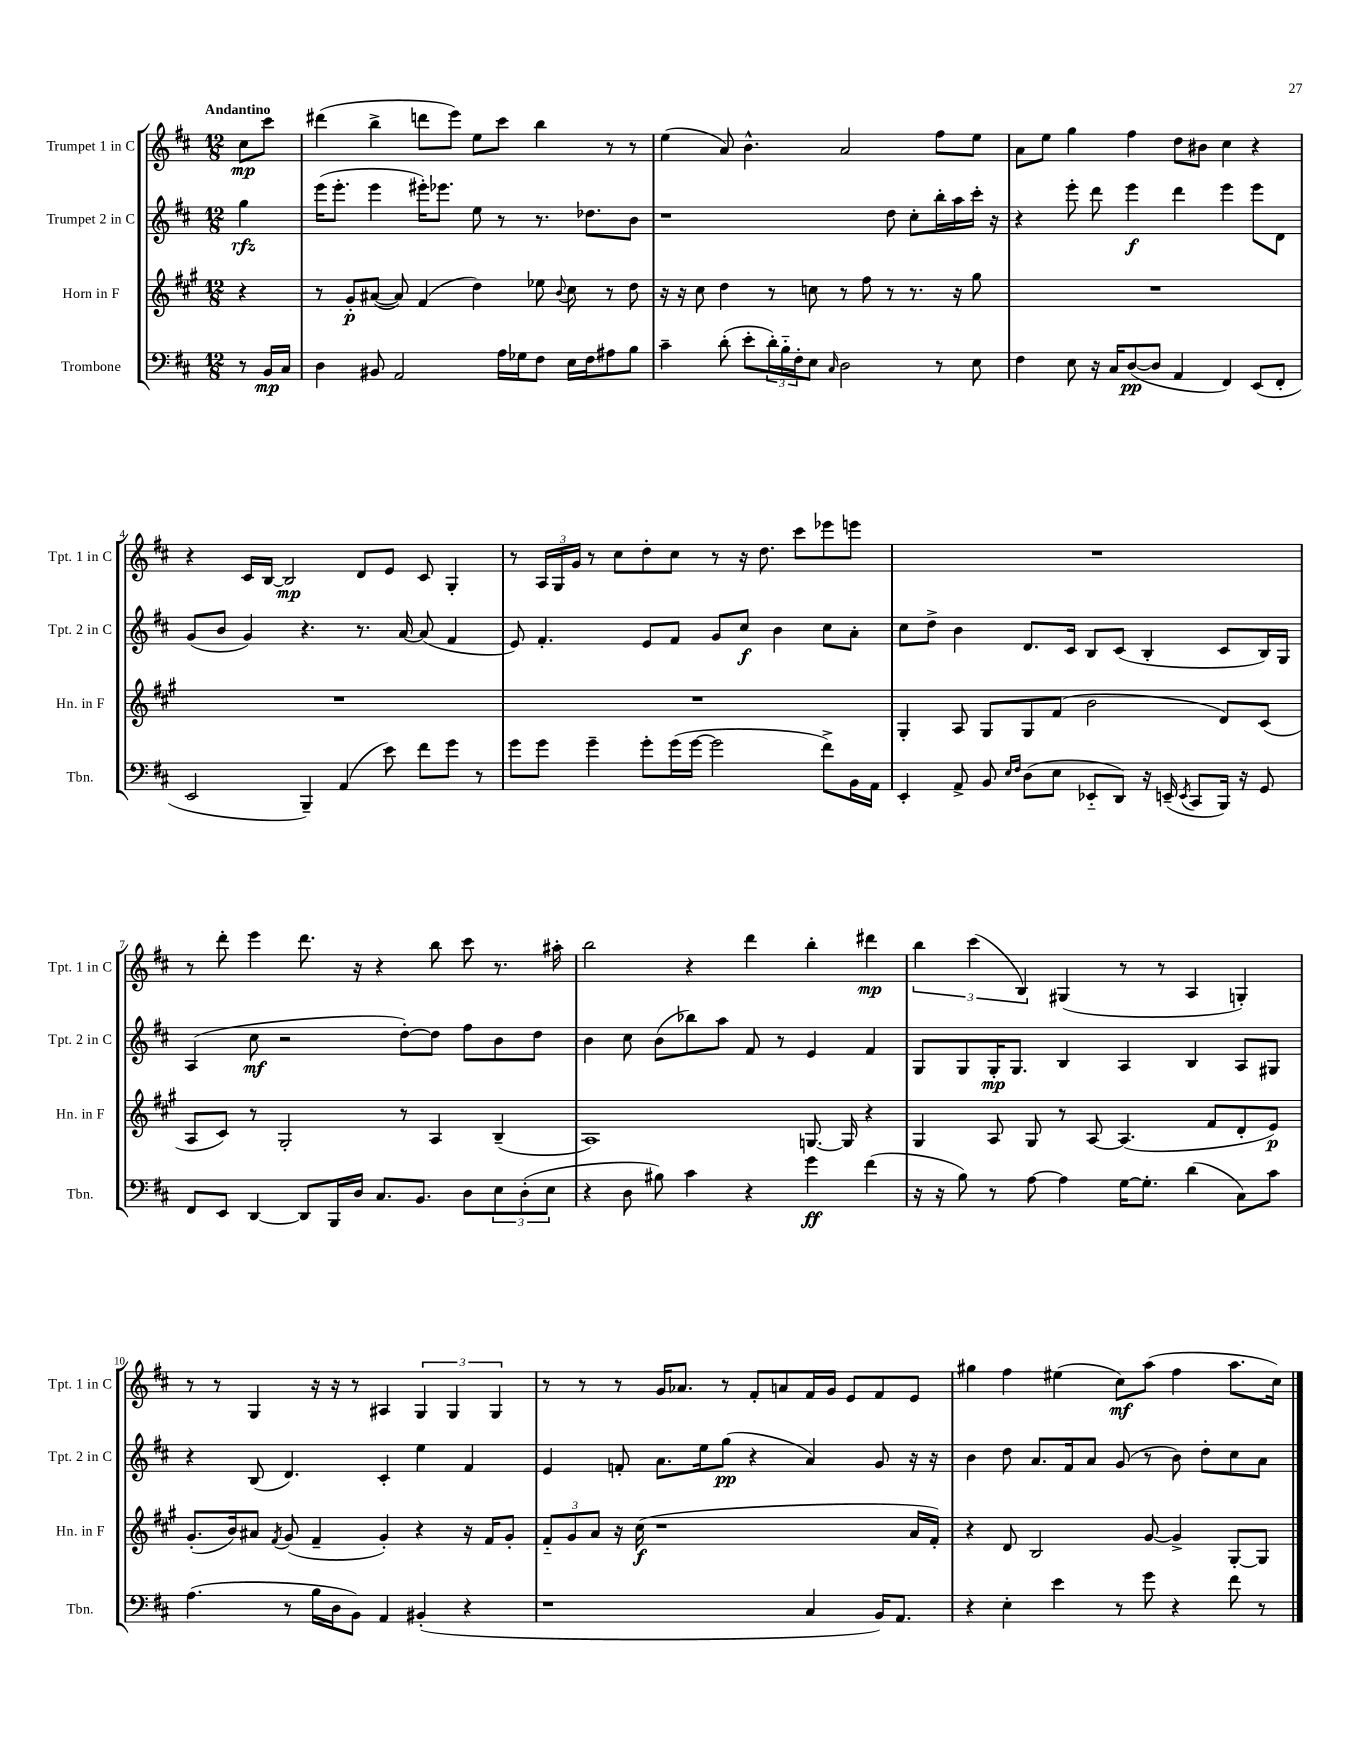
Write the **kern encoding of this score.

**kern	**dynam	**kern	**dynam	**kern	**dynam	**kern	**dynam
*part4	*part4	*part3	*part3	*part2	*part2	*part1	*part1
*staff4	*staff4	*staff3	*staff3	*staff2	*staff2	*staff1	*staff1
*I"Trombone	*	*I"Horn in F	*	*I"Trumpet 2 in C	*	*I"Trumpet 1 in C	*
*I'Tbn.	*	*I'Hn. in F	*	*I'Tpt. 2 in C	*	*I'Tpt. 1 in C	*
*clefF4	*	*clefG2	*	*clefG2	*	*clefG2	*
*k[f#c#]	*	*k[f#c#g#]	*	*k[f#c#]	*	*k[f#c#]	*
*M12/8	*	*M12/8	*	*M12/8	*	*M12/8	*
=	=	=	=	=	=	=	=
!	!	!	!	!	!	!LO:TX:a:B:t=Andantino	!
8r	.	4r	.	4gg\	rfz	8cc#\L	mp
16BB/LL	mp	.	.	.	.	8ccc#\J	.
16C#/JJ	.	.	.	.	.	.	.
=1	=1	=1	=1	=1	=1	=1	=1
4D\	.	8r	.	(16eee\KL	.	(4ddd#X\	.
.	.	.	.	8.eee'\J	.	.	.
.	.	8g#'/L	p	.	.	.	.
8BB#X/	.	([8a#X/J	.	4eee\	.	4bb^\	.
2AA/	.	8a#/])	.	.	.	.	.
.	.	(4f#/	.	16eee#X'\KL)	.	8dddn\L	.
.	.	.	.	8.eee-X\J	.	.	.
.	.	.	.	.	.	8eee\J)	.
.	.	4dd\)	.	8ee\	.	8ee\L	.
16A\LL	.	.	.	8r	.	8ccc#\J	.
16G-X\J	.	.	.	.	.	.	.
8F#\J	.	8ee-X\	.	8.r	.	4bb\	.
.	.	8qqb/	.	.	.	.	.
16E\LL	.	8cc#\	.	.	.	.	.
16F#\J	.	.	.	8.dd-X\L	.	.	.
8A#X\	.	8r	.	.	.	8r	.
8B\J	.	8dd\	.	8b\J	.	8r	.
=2	=2	=2	=2	=2	=2	=2	=2
4c#~\	.	16r	.	1r	.	(4ee\	.
.	.	16r	.	.	.	.	.
.	.	8cc#\	.	.	.	.	.
(8d'\	.	4dd\	.	.	.	8a/)	.
8e'\L	.	.	.	.	.	4.b^^\	.
24d'\L)	.	8r	.	.	.	.	.
24B\	.	.	.	.	.	.	.
24F#'\J	.	.	.	.	.	.	.
8E\J	.	8ccn\	.	.	.	.	.
16qqC#/	.	.	.	.	.	.	.
2D\	.	8r	.	.	.	2a/	.
.	.	8ff#\	.	.	.	.	.
.	.	8r	.	8dd\	.	.	.
.	.	8.r	.	8cc#'\L	.	.	.
8r	.	.	.	16bb'\L	.	8ff#\L	.
.	.	16r	.	16aa\	.	.	.
8E\	.	8gg#\	.	16ccc#'\JJ	.	8ee\J	.
.	.	.	.	16r	.	.	.
=3	=3	=3	=3	=3	=3	=3	=3
4F#\	.	1.r	.	4r	.	8a\L	.
.	.	.	.	.	.	8ee\J	.
8E\	.	.	.	8eee'\	.	4gg\	.
16r	.	.	.	8ddd\	.	.	.
16C#/KL	.	.	.	.	.	.	.
([8D/	pp	.	.	4eee\	f	4ff#\	.
8D/J]	.	.	.	.	.	.	.
4AA/	.	.	.	4ddd\	.	8dd\L	.
.	.	.	.	.	.	8b#X\J	.
4FF#/)	.	.	.	4eee\	.	4cc#\	.
(8EE/L	.	.	.	8eee\L	.	4r	.
8FF#'/J	.	.	.	8d\J	.	.	.
!!LO:LB:g=z
=4	=4	=4	=4	=4	=4	=4	=4
2EE/	.	1.r	.	(8g/L	.	4r	.
.	.	.	.	8b/J	.	.	.
.	.	.	.	4g/)	.	16c#/LL	.
.	.	.	.	.	.	[16B/JJ	.
.	.	.	.	.	.	2B/]	mp
4BBB~/)	.	.	.	4.r	.	.	.
(4AA/	.	.	.	.	.	.	.
.	.	.	.	8.r	.	8d/L	.
8e\)	.	.	.	.	.	8e/J	.
.	.	.	.	[16a/	.	.	.
8f#\L	.	.	.	(8a/]	.	8c#/	.
8g\J	.	.	.	4f#/	.	4G'/	.
8r	.	.	.	.	.	.	.
=5	=5	=5	=5	=5	=5	=5	=5
8g\L	.	1.r	.	8e/)	.	8r	.
8g\J	.	.	.	4.f#'/	.	24A/LL	.
.	.	.	.	.	.	24G/	.
.	.	.	.	.	.	24g/JJ	.
4g~\	.	.	.	.	.	8r	.
.	.	.	.	.	.	8cc#\L	.
8g'\L	.	.	.	8e/L	.	8dd'\	.
(16g\L	.	.	.	8f#/J	.	8cc#\J	.
[16g\JJ	.	.	.	.	.	.	.
2g\]	.	.	.	8g/L	.	8r	.
.	.	.	.	8cc#/J	f	16r	.
.	.	.	.	.	.	8.dd\	.
.	.	.	.	4b\	.	.	.
.	.	.	.	.	.	8ccc#\L	.
8f#^\L)	.	.	.	8cc#\L	.	8eee-X\	.
16BB\L	.	.	.	8a'\J	.	8eeen\J	.
16AA\JJ	.	.	.	.	.	.	.
=6	=6	=6	=6	=6	=6	=6	=6
4EE'/	.	4G#'/	.	8cc#\L	.	1.r	.
.	.	.	.	8dd^\J	.	.	.
8AA^/	.	8A/	.	4b\	.	.	.
8BB/	.	8G#/L	.	.	.	.	.
16qqE/LL	.	.	.	.	.	.	.
16qqF#/JJ	.	.	.	.	.	.	.
(8D\L	.	8G#/	.	8.d/L	.	.	.
8E\J	.	(8f#/J	.	.	.	.	.
.	.	.	.	16c#/Jk	.	.	.
8EE-X/L	.	2b\	.	8B/L	.	.	.
8DD/J)	.	.	.	(8c#/J	.	.	.
16r	.	.	.	4B'/	.	.	.
(16EEn~/	.	.	.	.	.	.	.
8qEE/	.	.	.	.	.	.	.
8CC#/L	.	.	.	.	.	.	.
16BBB/Jk)	.	8d/L)	.	8c#/L	.	.	.
16r	.	.	.	.	.	.	.
8GG/	.	(8c#/J	.	16B/L)	.	.	.
.	.	.	.	16G/JJ	.	.	.
!!LO:LB:g=z
=7	=7	=7	=7	=7	=7	=7	=7
8FF#/L	.	8A/L	.	(4A/	.	8r	.
8EE/J	.	8c#/J)	.	.	.	8ddd'\	.
[4DD/	.	8r	.	8cc#\	mf	4eee\	.
.	.	2G#'/	.	2r	.	.	.
8DD/L]	.	.	.	.	.	8.ddd\	.
16BBB/L	.	.	.	.	.	.	.
16D/JJ	.	.	.	.	.	16r	.
8.C#/L	.	.	.	.	.	4r	.
.	.	8r	.	[8dd'\L)	.	.	.
8.BB/J	.	.	.	.	.	.	.
.	.	4A/	.	8dd\J]	.	8bb\	.
8D\L	.	.	.	8ff#\L	.	8ccc#\	.
12E\	.	(4B~/	.	8b\	.	8.r	.
(12D'\	.	.	.	.	.	.	.
.	.	.	.	8dd\J	.	.	.
12E\J	.	.	.	.	.	.	.
.	.	.	.	.	.	16aa#X'\	.
=8	=8	=8	=8	=8	=8	=8	=8
4r	.	1A)	.	4b\	.	2bb\	.
8D\	.	.	.	8cc#\	.	.	.
8B#X\)	.	.	.	(8b\L	.	.	.
4c#\	.	.	.	8bb-X\)	.	4r	.
.	.	.	.	8aa\J	.	.	.
4r	.	.	.	8f#/	.	4ddd\	.
.	.	.	.	8r	.	.	.
4g\	ff	[8.Gn/	.	4e/	.	4bb'\	.
.	.	16G/]	.	.	.	.	.
(4f#\	.	4r	.	4f#/	.	4ddd#X\	mp
=9	=9	=9	=9	=9	=9	=9	=9
16r	.	4G#/	.	8G/L	.	6bb\	.
16r	.	.	.	.	.	.	.
8B\)	.	.	.	8G/	.	.	.
.	.	.	.	.	.	(6ccc#\	.
8r	.	8A/	.	16G'/K	mp	.	.
.	.	.	.	8.G/J	.	.	.
.	.	.	.	.	.	6B/)	.
[8A\	.	8G#/	.	.	.	.	.
4A\]	.	8r	.	4B/	.	(4G#X/	.
.	.	[8A/	.	.	.	.	.
[16G\KL	.	(4.A/]	.	4A/	.	8r	.
8.G'\J]	.	.	.	.	.	.	.
.	.	.	.	.	.	8r	.
(4d\	.	.	.	4B/	.	4A/	.
.	.	8f#/L	.	.	.	.	.
8C#\L)	.	8d'/	.	8A/L	.	4Gn'/)	.
8c#\J	.	8e/J)	p	8G#X/J	.	.	.
!!LO:LB:g=z
=10	=10	=10	=10	=10	=10	=10	=10
(4.A\	.	(8.g#'/L	.	4r	.	8r	.
.	.	.	.	.	.	8r	.
.	.	16b/k)	.	.	.	.	.
.	.	8a#X/J	.	(8B/	.	4G/	.
.	.	8qf#/	.	.	.	.	.
8r	.	(8g#/	.	4.d/)	.	.	.
16B\LL	.	4f#~/	.	.	.	16r	.
16D\J	.	.	.	.	.	16r	.
8BB\J)	.	.	.	.	.	8r	.
4AA/	.	4g#'/)	.	4c#'/	.	4A#X/	.
(4BB#X'/	.	4r	.	4ee\	.	6G/	.
.	.	.	.	.	.	6G/	.
4r	.	16r	.	4f#/	.	.	.
.	.	16f#/KL	.	.	.	.	.
.	.	.	.	.	.	6G/	.
.	.	8g#'/J	.	.	.	.	.
=11	=11	=11	=11	=11	=11	=11	=11
1r	.	12f#/L	.	4e/	.	8r	.
.	.	12g#/	.	.	.	.	.
.	.	.	.	.	.	8r	.
.	.	12a/J	.	.	.	.	.
.	.	16r	.	8fn'/	.	8r	.
.	.	(16cc#\	f	.	.	.	.
.	.	1r	.	8.a\L	.	16g/KL	.
.	.	.	.	.	.	8.a-X/J	.
.	.	.	.	16ee\k	.	.	.
.	.	.	.	(8gg\J	pp	8r	.
.	.	.	.	4r	.	8f#'/L	.
.	.	.	.	.	.	8an/	.
4C#/	.	.	.	4a/)	.	16f#/L	.
.	.	.	.	.	.	16g/JJ	.
.	.	.	.	.	.	8e/L	.
16BB/KL)	.	.	.	8g/	.	8f#/	.
8.AA/J	.	.	.	.	.	.	.
.	.	16a/LL	.	16r	.	8e/J	.
.	.	16f#'/JJ)	.	16r	.	.	.
=12	=12	=12	=12	=12	=12	=12	=12
4r	.	4r	.	4b\	.	4gg#X\	.
4E'\	.	8d/	.	8dd\	.	4ff#\	.
.	.	2B/	.	8.a/L	.	.	.
4e\	.	.	.	.	.	(4ee#X\	.
.	.	.	.	16f#/k	.	.	.
.	.	.	.	8a/J	.	.	.
8r	.	.	.	(8g/	.	8cc#\L)	mf
8g\	.	[8g#/	.	8r	.	(8aa\J	.
4r	.	4g#^/]	.	8b\)	.	4ff#\	.
.	.	.	.	8dd'\L	.	.	.
8f#\	.	[8G#'/L	.	8cc#\	.	8.aa\L	.
8r	.	8G#/J]	.	8a\J	.	.	.
.	.	.	.	.	.	16cc#\Jk)	.
==	==	==	==	==	==	==	==
*-	*-	*-	*-	*-	*-	*-	*-
